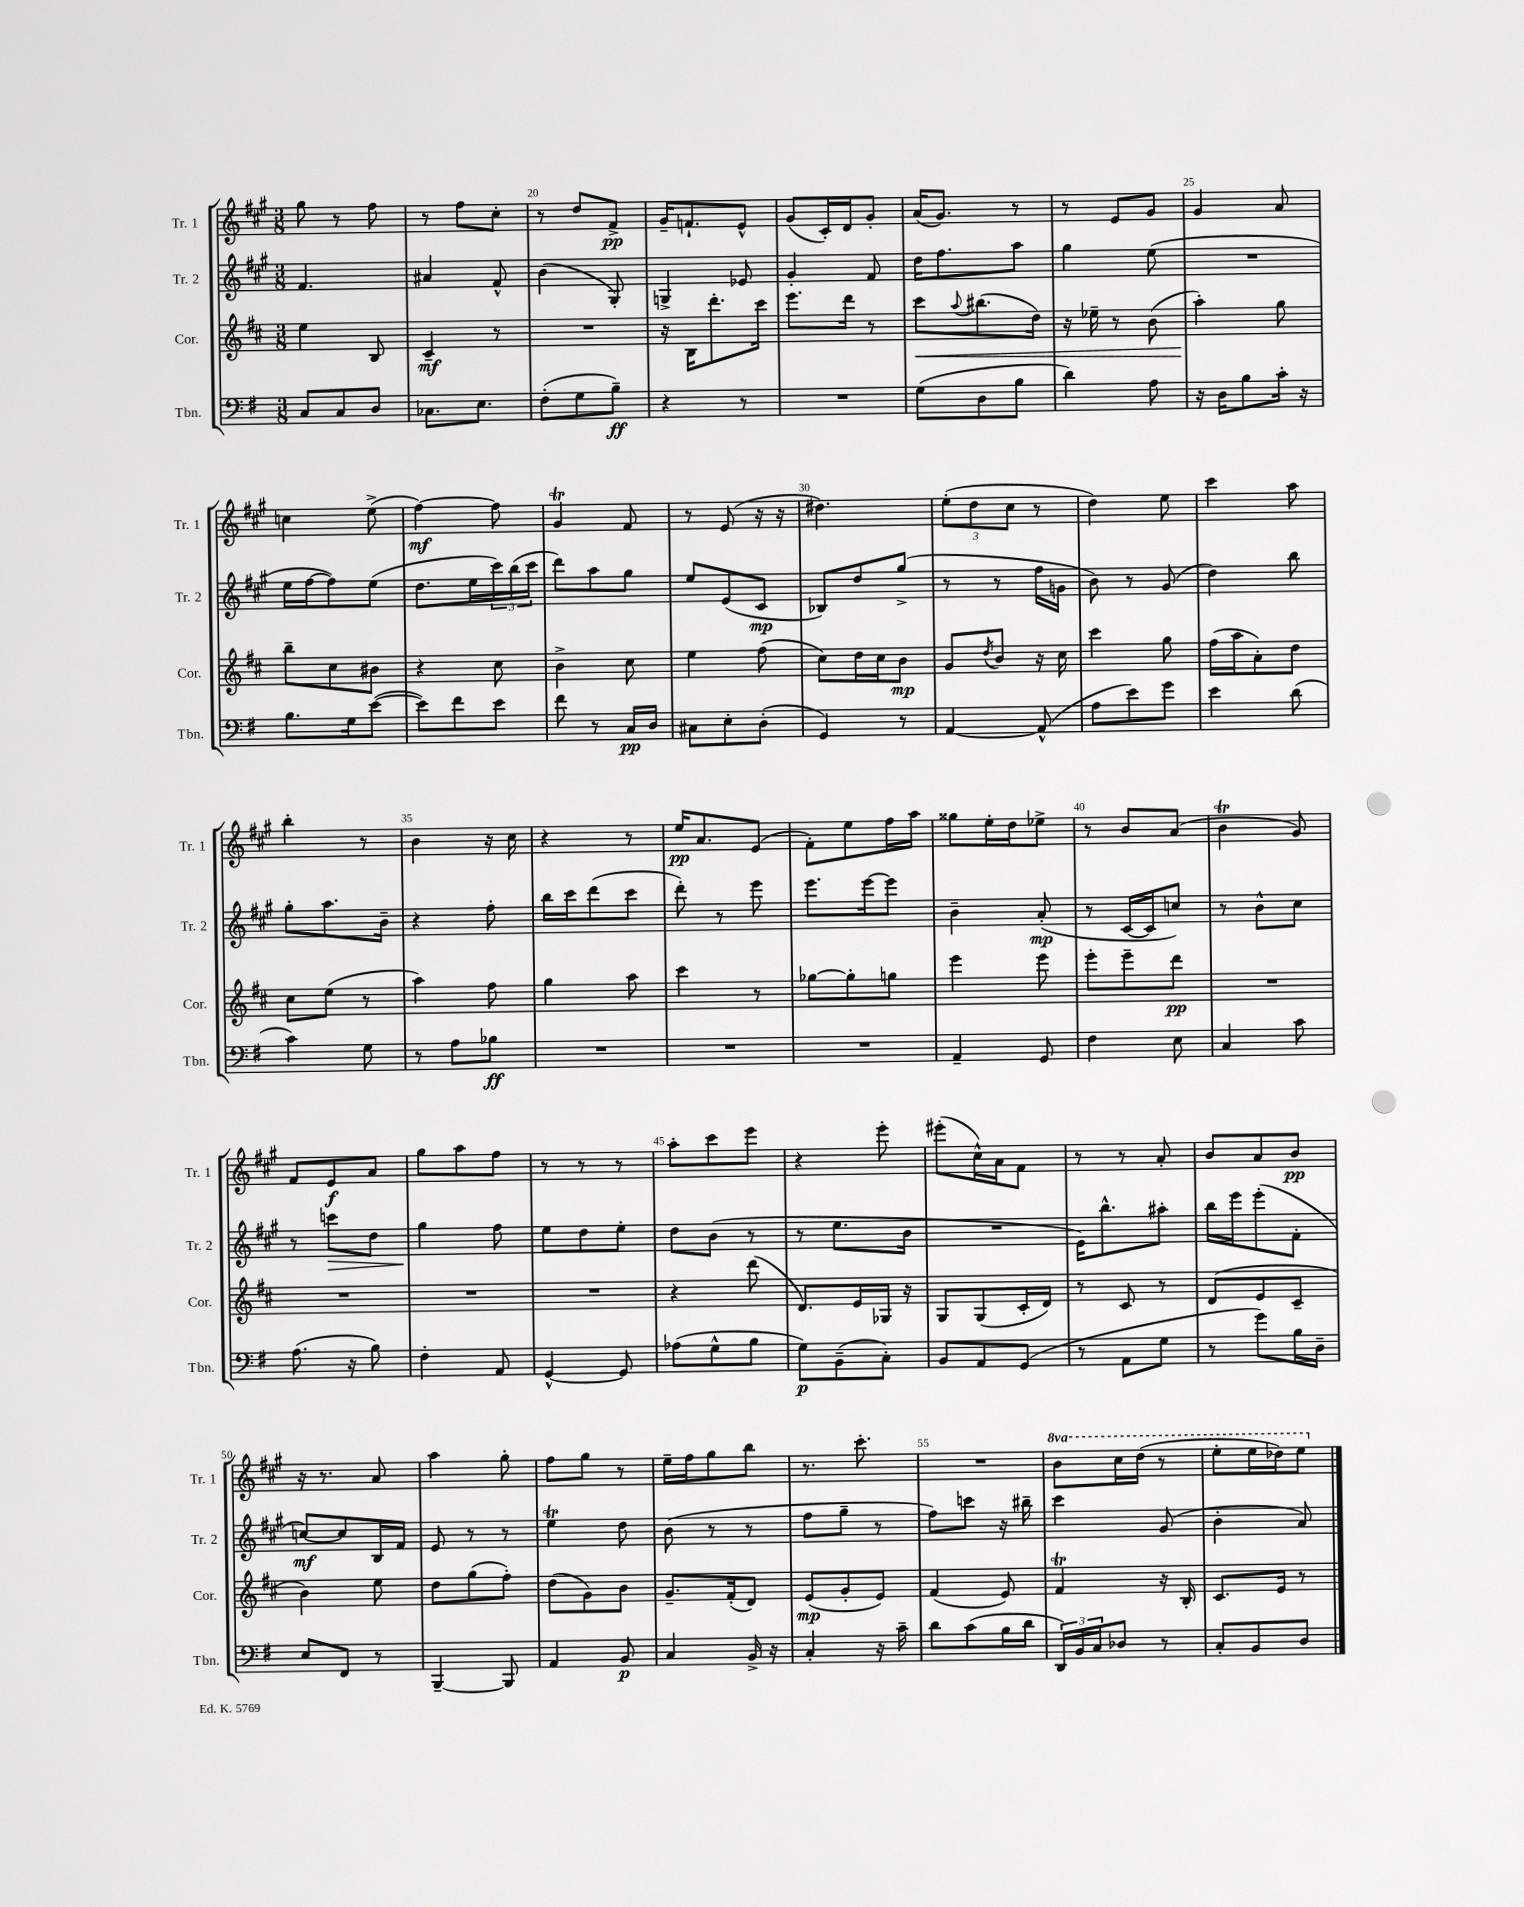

**kern	**kern	**kern	**kern
*staff4	*staff3	*staff2	*staff1
*clefF4	*clefG2	*clefG2	*clefG2
*k[f#]	*k[f#c#]	*k[f#c#g#]	*k[f#c#g#]
*M3/8	*M3/8	*M3/8	*M3/8
8C	4ee	4.f#	8gg#
8C	.	.	8r
8D	8B	.	8ff#
=	=	=	=
8.C-	4c#~	4a#	8r
.	.	.	8ff#
8.E	.	.	.
.	8r	8f#^^	8cc#'
=	=	=	=
(8F#'	4.r	(4b	8r
8G	.	.	8dd
8B~)	.	8G#')	8f#^
=	=	=	=
4r	16r	4G^	16g#~
.	16B	.	8.f`
.	8.ddd'	.	.
8r	.	8e-	8e^^
.	16ccc#	.	.
=	=	=	=
4.r	8.eee	4g#'	(8g#
.	.	.	16c#')
.	16ddd	.	16d
.	8r	8f#	8g#'
=	=	=	=
(8G	8ccc#	16dd	(16a
.	.	8.ff#	8.g#)
.	8qqaa	.	.
8D	(8.bb#	.	.
8B	.	8aa	8r
.	16dd)	.	.
=	=	=	=
4d)	16r	4gg#	8r
.	16ee-~	.	.
.	8r	.	8e
8A	(8b	(8ee	8g#
=	=	=	=
16r	4aa')	4.r	4g#
16D	.	.	.
8B	.	.	.
16c'	8gg	.	8a
16r	.	.	.
=	=	=	=
8.B	8bb~	16ee	4cc
.	.	[16ff#	.
.	8cc#	8ff#])	.
16G	.	.	.
([8e	8b#	(8ee	(8ee^
=	=	=	=
8e])	4r	8.dd	[4ff#)
8f#	.	.	.
.	.	16ee	.
8e	8cc#	24ccc#)	8ff#]
.	.	(24bb	.
.	.	24ccc#	.
=	=	=	=
8f#	4b^	8ddd)	4g#
8r	.	8aa	.
16C	8cc#	8gg#	8f#
16D	.	.	.
=	=	=	=
8C#	4ee	8ee	8r
8E'	.	(8e	(8e
(8D'	(8ff#	8c#	16r
.	.	.	16r
=	=	=	=
4GG)	8cc#)	8B-)	4.dd#)
.	16dd	8dd	.
.	16cc#	.	.
8r	8b	(8gg#^	.
=	=	=	=
[4AA	8g	8r	(12ee'
.	.	.	12dd
.	8qdd	.	.
.	8b	8r	.
.	.	.	12cc#
(8AA^^]	16r	16ff#	8r
.	16cc#	16g	.
=	=	=	=
8A	4ccc#	8b)	4dd)
8e)	.	8r	.
8g	8gg	(8g#	8ee
=	=	=	=
4e	(16ff#	4dd)	4ccc#
.	16aa	.	.
.	8a')	.	.
(8d	8dd	8bb	8aa
=	=	=	=
4c)	8cc#	8gg#'	4bb'
.	(8ee	8.aa	.
8G	8r	.	8r
.	.	16b~	.
=	=	=	=
8r	4aa)	4r	4b
8A	.	.	.
8B-	8ff#	8ff#'	16r
.	.	.	16cc#
=	=	=	=
4.r	4gg	16bb	4r
.	.	16ccc#	.
.	.	(8ddd	.
.	8aa	8ccc#	8r
=	=	=	=
4.r	4ccc#	8ddd')	16ee
.	.	.	8.a
.	.	8r	.
.	8r	8eee	(8e
=	=	=	=
4.r	[8gg-	8.eee	8f#')
.	8gg-']	.	8ee
.	.	[16eee	.
.	8gg	8eee]	16ff#
.	.	.	16aa
=	=	=	=
4AA~	4eee	4b~	8gg##
.	.	.	16ee'
.	.	.	16dd
8GG	8eee	(8a'	8ee-^
=	=	=	=
4F#	8eee'	8r	8r
.	8eee~	[16c#	8b
.	.	16c#]	.
8E	8ddd	8cc)	(8a
=	=	=	=
4C	4.r	8r	4b
.	.	8b^^	.
8c	.	8cc#	8g#)
=	=	=	=
(8.A	4.r	8r	8f#
.	.	8ccc	8e
16r	.	.	.
8B)	.	8dd	8a
=	=	=	=
4F#'	4.r	4gg#	8gg#
.	.	.	8aa
8AA	.	8ff#	8ff#
=	=	=	=
[4GG^^	4.r	8ee	8r
.	.	8dd	8r
8GG]	.	8ee'	8r
=	=	=	=
(8A-	4r	8dd	8aa'
8G^^	.	(8b	8ccc#
8B	(8ddd	8r	8eee
=	=	=	=
8G)	8.d)	8r	4r
(8BB~	.	8.ee	.
.	16e	.	.
8C')	16G-	.	8eee'
.	16r	16b	.
=	=	=	=
8BB	8G	4.r	(8eee#'
8AA	(8G	.	16cc#^^)
.	.	.	16a
(8GG	16c#'	.	8f#
.	16d)	.	.
=	=	=	=
8r	8r	16e)	8r
.	.	8.bb^^	.
8AA	8c#	.	8r
8G	8r	8aa#'	8a'
=	=	=	=
8r	(8d	16bb	8b
.	.	16eee	.
8g)	8e	(8eee'	8a
16B	8c#~	8f#'	8b
16D~	.	.	.
=	=	=	=
8E	4b)	[8cc)	16r
.	.	.	8.r
8FF#	.	8cc]	.
8r	8ee	16B	8a
.	.	16f#	.
=	=	=	=
[4BBB~	8dd	8e	4aa
.	(8gg	8r	.
8BBB]	8ff#')	8r	8gg#'
=	=	=	=
4AA	(8dd	4ee	8ff#
.	8g)	.	8gg#
8BB	8b	8dd	8r
=	=	=	=
4C	8.g~	(8b	16ee~
.	.	.	16ff#
.	.	8r	8gg#
.	(16f#'	.	.
16BB^	8d)	8r	8bb
16r	.	.	.
=	=	=	=
4C'	(8e	8ff#	8.r
.	8g'	8gg#~	.
.	.	.	8.ccc#'
16r	8e)	8r	.
16c~	.	.	.
=	=	=	=
8d	(4f#	8ff#)	4.r
(8c	.	8ccc	.
16B	8e)	16r	.
16d	.	16bb#~	.
=	=	=	=
24DD)	4f#	4ccc#	8bb
24BB	.	.	.
24C	.	.	.
8D-	.	.	16ccc#
.	.	.	(16ddd
8r	16r	(8g#	8r
.	16B'	.	.
=	=	=	=
8C'	8.c#	4b'	8eee'
8BB	.	.	16eee
.	16e	.	16ddd-)
8D	8r	8a)	8eee
==	==	==	==
*-	*-	*-	*-
